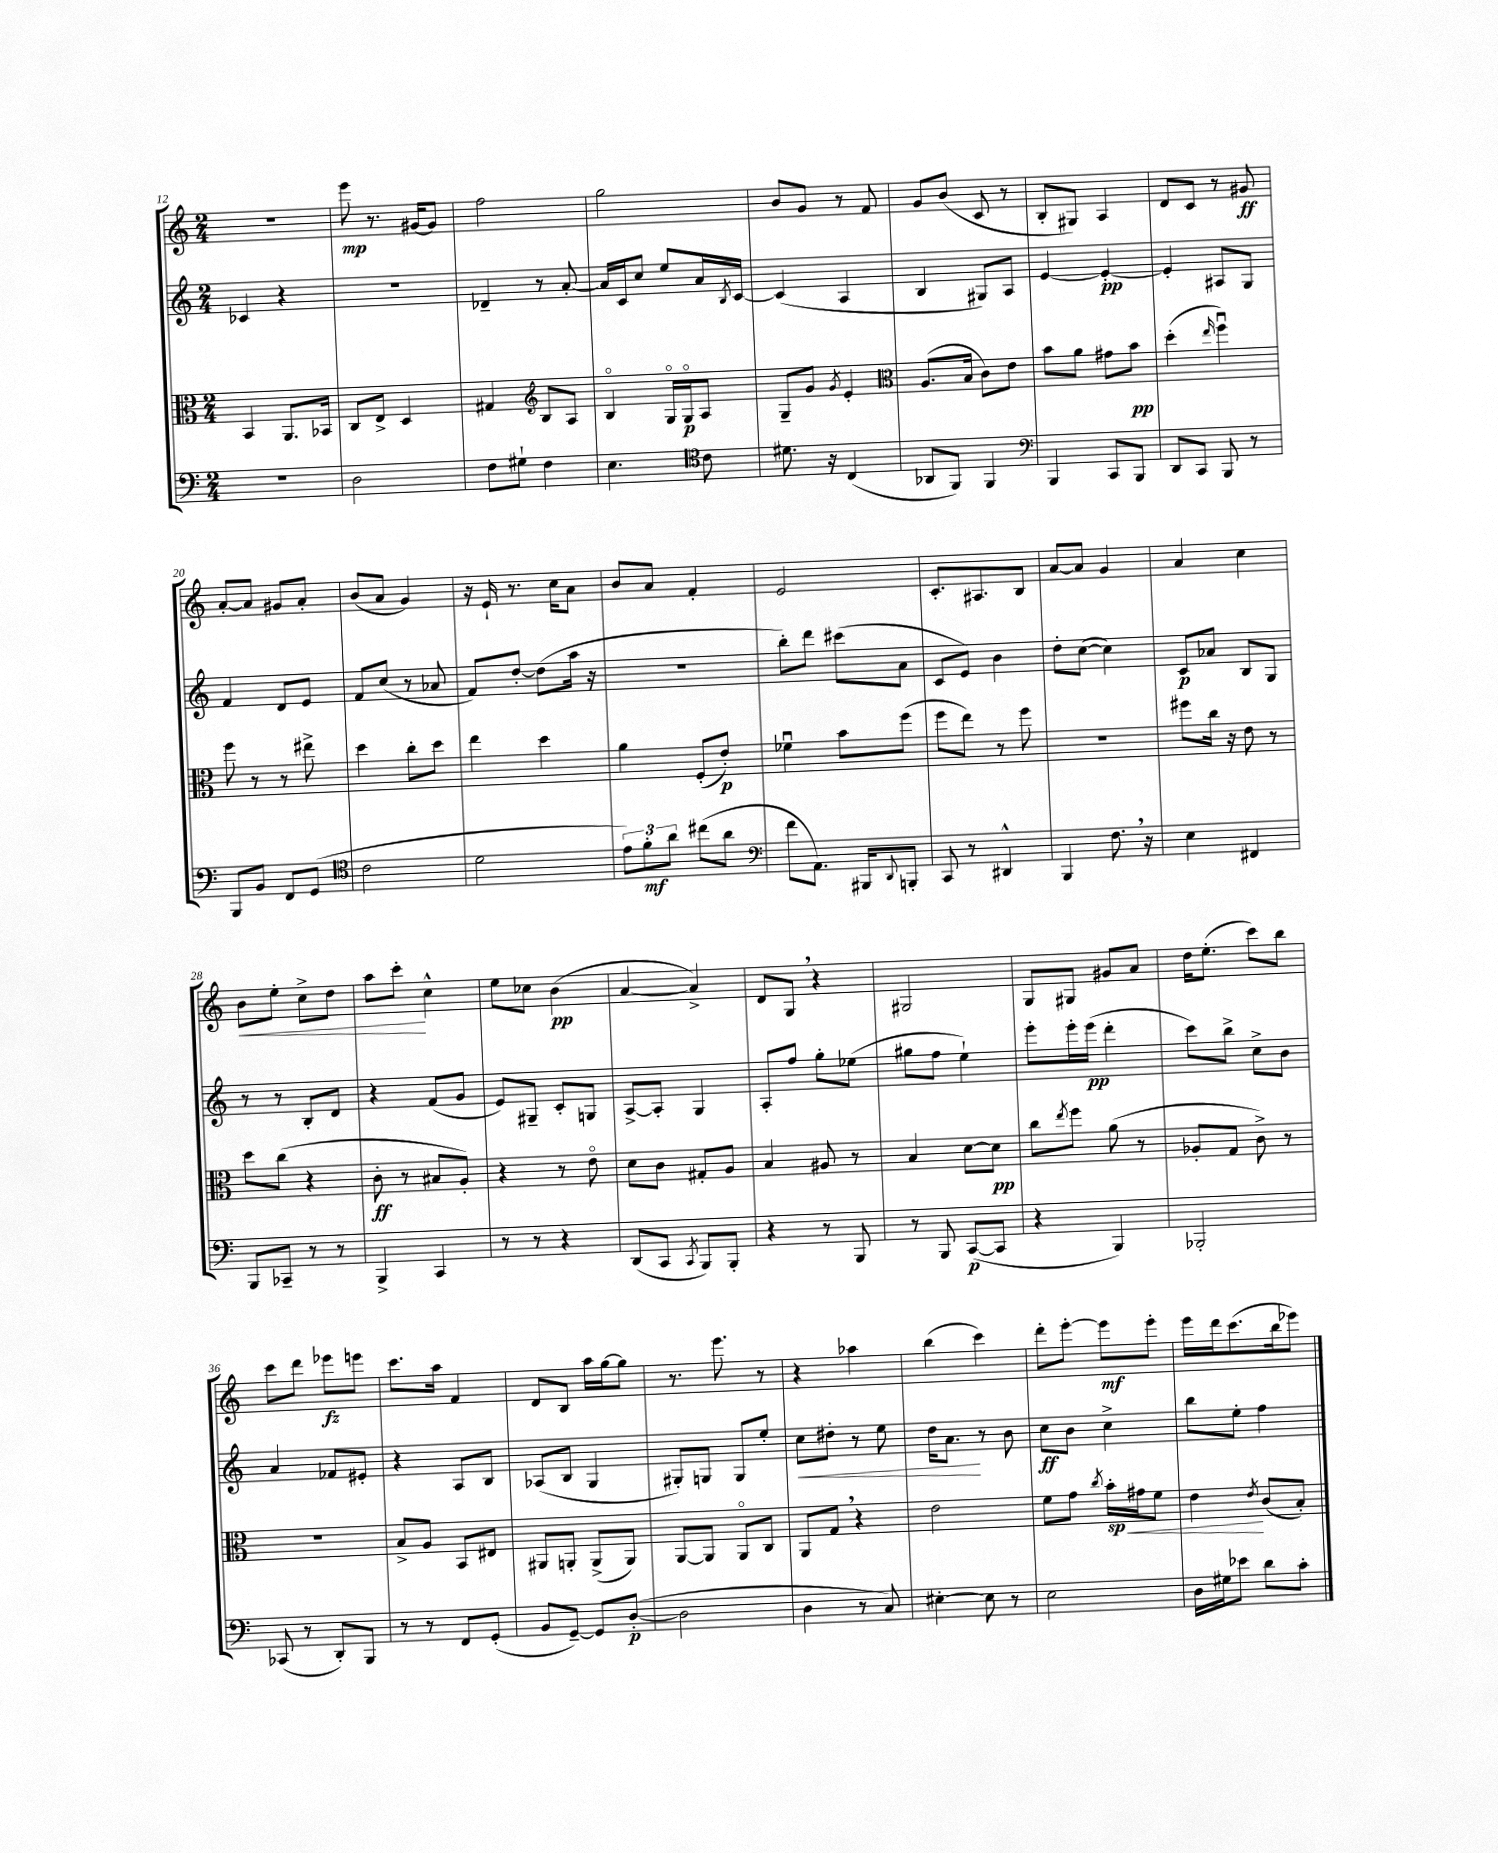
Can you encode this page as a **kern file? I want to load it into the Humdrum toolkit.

**kern	**dynam	**kern	**dynam	**kern	**dynam	**kern	**dynam
*part4	*part4	*part3	*part3	*part2	*part2	*part1	*part1
*staff4	*staff4	*staff3	*staff3	*staff2	*staff2	*staff1	*staff1
*clefF4	*	*clefC3	*	*clefG2	*	*clefG2	*
*k[]	*	*k[]	*	*k[]	*	*k[]	*
*M2/4	*	*M2/4	*	*M2/4	*	*M2/4	*
=12	=12	=12	=12	=12	=12	=12	=12
2r	.	4BB/	.	4c-X/	.	2r	.
.	.	8.AA/L	.	4r	.	.	.
.	.	16BB-X/Jk	.	.	.	.	.
=13	=13	=13	=13	=13	=13	=13	=13
2D\	.	8C/L	.	2r	.	8eee\	mp
.	.	8E^/J	.	.	.	8.r	.
.	.	4D/	.	.	.	.	.
.	.	.	.	.	.	[16g#X/KL	.
.	.	.	.	.	.	8g#/J]	.
=14	=14	=14	=14	=14	=14	=14	=14
8F\L	.	4G#X/	.	4d-X~/	.	2ff\	.
8G#X`\J	.	.	.	.	.	.	.
*	*	*clefG2	*	*	*	*	*
4F\	.	8B/L	.	8r	.	.	.
.	.	8A/J	.	[8a'/	.	.	.
=15	=15	=15	=15	=15	=15	=15	=15
4.E\	.	4B/	.	16a/LL]	.	2gg\	.
.	.	.	.	16c/J	.	.	.
.	.	.	.	8cc/J	.	.	.
.	.	16G/LL	.	8ee/L	.	.	.
.	.	16G/J	p	.	.	.	.
*clefC4	*	*	*	*	*	*	*
8c\	.	8A/J	.	16a/L	.	.	.
.	.	.	.	8qB/	.	.	.
.	.	.	.	[16c/JJ	.	.	.
=16	=16	=16	=16	=16	=16	=16	=16
8.d#X\	.	8G~/L	.	(4c/]	.	8b/L	.
.	.	8g/J	.	.	.	8g/J	.
16r	.	.	.	.	.	.	.
.	.	8qg/	.	.	.	.	.
(4C/	.	4e'/	.	4A/	.	8r	.
.	.	.	.	.	.	8f/	.
=17	=17	=17	=17	=17	=17	=17	=17
*	*	*clefC3	*	*	*	*	*
8AA-X/L	.	(8.A/L	.	4B/	.	8g/L	.
8FF/J)	.	.	.	.	.	(8b/J	.
.	.	16B/Jk	.	.	.	.	.
4FF/	.	8c\L)	.	8G#X/L)	.	8c/	.
.	.	8e\J	.	8A/J	.	8r	.
=18	=18	=18	=18	=18	=18	=18	=18
*clefF4	*	*	*	*	*	*	*
4BBB/	.	8b\L	.	[4e/	.	8B'/L	.
.	.	8a\J	.	.	.	8G#X/J)	.
8CC/L	.	8g#X\L	.	4e'/_	pp	4A/	.
8BBB/J	.	8b\J	pp	.	.	.	.
=19	=19	=19	=19	=19	=19	=19	=19
8DD/L	.	(4dd'\	.	4e'/]	.	8d/L	.
8CC/J	.	.	.	.	.	8c/J	.
.	.	16qqee/	.	.	.	.	.
8BBB/	.	4ffu\)	.	8A#X/L	.	8r	.
8r	.	.	.	8G/J	.	8g#X/	ff
!!LO:LB:g=z
=20	=20	=20	=20	=20	=20	=20	=20
8BBB/L	.	8ff\	.	4f/	.	[8a'/L	.
8BB/J	.	8r	.	.	.	8a/J]	.
8FF/L	.	8r	.	8d/L	.	8g#X/L	.
(8GG/J	.	8ee#X^\	.	8e/J	.	8a'/J	.
=21	=21	=21	=21	=21	=21	=21	=21
*clefC4	*	*	*	*	*	*	*
2c\	.	4dd\	.	8f/L	.	(8b/L	.
.	.	.	.	(8cc/J	.	8a/J	.
.	.	8cc'\L	.	8r	.	4g/)	.
.	.	8dd\J	.	8a-X/	.	.	.
=22	=22	=22	=22	=22	=22	=22	=22
2d\	.	4ee\	.	8f/L)	.	16r	.
.	.	.	.	.	.	16e`/	.
.	.	.	.	[8dd'/J	.	8.r	.
.	.	4dd\	.	(8dd\L]	.	.	.
.	.	.	.	.	.	16cc\KL	.
.	.	.	.	16aa\Jk	.	8a\J	.
.	.	.	.	16r	.	.	.
=23	=23	=23	=23	=23	=23	=23	=23
12e\L)	.	4a\	.	2r	.	8b/L	.
12f'\	mf	.	.	.	.	.	.
.	.	.	.	.	.	8a/J	.
12a\J	.	.	.	.	.	.	.
(8cc#X\L	.	(8F'/L	.	.	.	4f'/	.
8a\J	.	8e'/J)	p	.	.	.	.
=24	=24	=24	=24	=24	=24	=24	=24
*clefF4	*	*	*	*	*	*	*
8f\L	.	4f-Xu\	.	8bb'\L)	.	2e/	.
8.AA\J)	.	.	.	8ddd\J	.	.	.
.	.	8b\L	.	(8ccc#X\L	.	.	.
16BBB#X/KL	.	.	.	.	.	.	.
8qqDD/	.	.	.	.	.	.	.
8BBBn'/J	.	(8ff\J	.	8a\J	.	.	.
=25	=25	=25	=25	=25	=25	=25	=25
8CC/	.	8ff\L	.	8c/L	.	8.c'/L	.
8r	.	8ee\J)	.	8e/J)	.	.	.
.	.	.	.	.	.	8.A#X/	.
4DD#X^^/	.	8r	.	4b\	.	.	.
.	.	8ff\	.	.	.	8B/J	.
=26	=26	=26	=26	=26	=26	=26	=26
4BBB/	.	2r	.	8dd'\L	.	[8a/L	.
.	.	.	.	([8cc\J	.	8a/J]	.
8.F,\	.	.	.	4cc\])	.	4g/	.
16r	.	.	.	.	.	.	.
=27	=27	=27	=27	=27	=27	=27	=27
4E\	.	8ff#X\L	.	8c/L	p	4a/	.
.	.	16cc\Jk	.	8a-X/J	.	.	.
.	.	16r	.	.	.	.	.
4FF#X/	.	8e\	.	8B/L	.	4cc\	.
.	.	8r	.	8G/J	.	.	.
!!LO:LB:g=z
=28	=28	=28	=28	=28	=28	=28	=28
!	!	!	!	!	!	!	!LO:HP:b
8BBB/L	.	8dd\L	.	8r	.	8b\L	<
8CC-X~/J	.	(8cc\J	.	8r	.	8ee'\J	.
8r	.	4r	.	8B'/L	.	8cc^\L	.
8r	.	.	.	8d/J	.	8dd\J	.
=29	=29	=29	=29	=29	=29	=29	=29
4BBB^/	.	8c'\	ff	4r	.	8aa\L	.
.	.	8r	.	.	.	8ccc'\J	.
4CC/	.	8B#X/L	.	(8f/L	.	4cc^^\	[
.	.	8A'/J)	.	8g/J	.	.	.
=30	=30	=30	=30	=30	=30	=30	=30
8r	.	4r	.	8e/L)	.	8ee\L	.
8r	.	.	.	8G#X~/J	.	8cc-X\J	.
4r	.	8r	.	8c'/L	.	(4b\	pp
.	.	8e\	.	8Gn/J	.	.	.
=31	=31	=31	=31	=31	=31	=31	=31
(8DD/L	.	8d\L	.	[8A^/L	.	[4a/	.
8CC/J	.	8c\J	.	8A'/J]	.	.	.
8qCC/	.	.	.	.	.	.	.
8BBB/L)	.	8G#X'/L	.	4G/	.	4a^/])	.
8BBB'/J	.	8A/J	.	.	.	.	.
=32	=32	=32	=32	=32	=32	=32	=32
4r	.	4B/	.	8A'/L	.	8d/L	.
.	.	.	.	8ff/J	.	8G,/J	.
8r	.	8A#X/	.	8gg'\L	.	4r	.
8BBB/	.	8r	.	(8ee-X\J	.	.	.
=33	=33	=33	=33	=33	=33	=33	=33
8r	.	4B/	.	8gg#X\L	.	2G#X/	.
8BBB/	.	.	.	8ff\J	.	.	.
([8CC/L	p	[8d\L	.	4ee`\)	.	.	.
8CC/J]	.	8d\J]	pp	.	.	.	.
=34	=34	=34	=34	=34	=34	=34	=34
4r	.	8cc\L	.	8eee'\L	.	8G/L	.
.	.	8qee/	.	.	.	.	.
.	.	8ff\J	.	16eee'\L	.	8G#X/J	.
.	.	.	.	(16eee\JJ	pp	.	.
4BBB/)	.	(8a\	.	4ddd'\	.	8g#X/L	.
.	.	8r	.	.	.	8a/J	.
=35	=35	=35	=35	=35	=35	=35	=35
2BBB-X'/	.	8A-X'/L	.	8ccc\L)	.	16dd\KL	.
.	.	.	.	.	.	(8.ee'\J	.
.	.	8G/J	.	8bb^\J	.	.	.
.	.	8c^\)	.	8cc^\L	.	8ccc\L)	.
.	.	8r	.	8b\J	.	8bb\J	.
!!LO:LB:g=z
=36	=36	=36	=36	=36	=36	=36	=36
(8CC-X/	.	2r	.	4a/	.	8ccc\L	.
8r	.	.	.	.	.	8ddd\J	.
8DD'/L)	.	.	.	8f-X/L	.	8eee-X\L	fz
8BBB/J	.	.	.	8e#X'/J	.	8eeen\J	.
=37	=37	=37	=37	=37	=37	=37	=37
8r	.	8B^/L	.	4r	.	8.ccc\L	.
8r	.	8A/J	.	.	.	.	.
.	.	.	.	.	.	16aa\Jk	.
8FF/L	.	8BB/L	.	8A/L	.	4f/	.
(8GG'/J	.	8E#X/J	.	8B/J	.	.	.
=38	=38	=38	=38	=38	=38	=38	=38
8BB/L	.	8AA#X/L	.	(8A-X/L	.	8d/L	.
[8GG~/J)	.	8AAn'/J	.	8B/J	.	8B/J	.
8GG/L]	.	(8AA^/L	.	4G/	.	16aa\LL	.
.	.	.	.	.	.	[16gg\J	.
([8D'/J	p	8AA/J)	.	.	.	8gg\J]	.
=39	=39	=39	=39	=39	=39	=39	=39
2D\]	.	[8AA/L	.	8G#X'/L)	.	8.r	.
.	.	8AA/J]	.	8Gn/J	.	.	.
.	.	.	.	.	.	8.eee\	.
.	.	8AA/L	.	8G/L	.	.	.
.	.	8C/J	.	8ee'/J	.	8r	.
=40	=40	=40	=40	=40	=40	=40	=40
!	!	!	!	!	!LO:HP:b	!	!
4D\	.	8AA/L	.	8cc\L	<	4r	.
.	.	8G,/J	.	8dd#X'\J	.	.	.
8r	.	4r	.	8r	.	4aa-X\	.
8C/)	.	.	.	8ee\	.	.	.
=41	=41	=41	=41	=41	=41	=41	=41
[4E#X'\	.	2e\	.	16dd\KL	.	(4bb\	.
.	.	.	.	8.a\J	.	.	.
8E#\]	.	.	.	8r	[	4ccc\)	.
8r	.	.	.	8b\	.	.	.
=42	=42	=42	=42	=42	=42	=42	=42
2E\	.	8f\L	.	8cc\L	ff	8ddd'\L	.
.	.	8g\J	.	8b\J	.	[8eee'\J	.
.	.	8qcc/	.	.	.	.	.
!	!	!	!LO:HP:b	!	!	!	!
.	.	16b'\LL	< sp	4cc^\	.	8eee\L]	mf
.	.	16g#X\J	.	.	.	.	.
.	.	8f\J	.	.	.	8eee'\J	.
=43	=43	=43	=43	=43	=43	=43	=43
16D\LL	.	4e\	.	8bb\L	.	16eee\LL	.
16G#X\J	.	.	.	.	.	16ddd\J	.
8e-X\J	.	.	.	8ee'\J	.	(8.ccc\	.
.	.	8qe/	.	.	.	.	.
8d\L	.	(8c/L	[	4ff\	.	.	.
.	.	.	.	.	.	16bb\k	.
8c'\J	.	8B'/J)	.	.	.	8eee-X\J)	.
==	==	==	==	==	==	==	==
*-	*-	*-	*-	*-	*-	*-	*-
